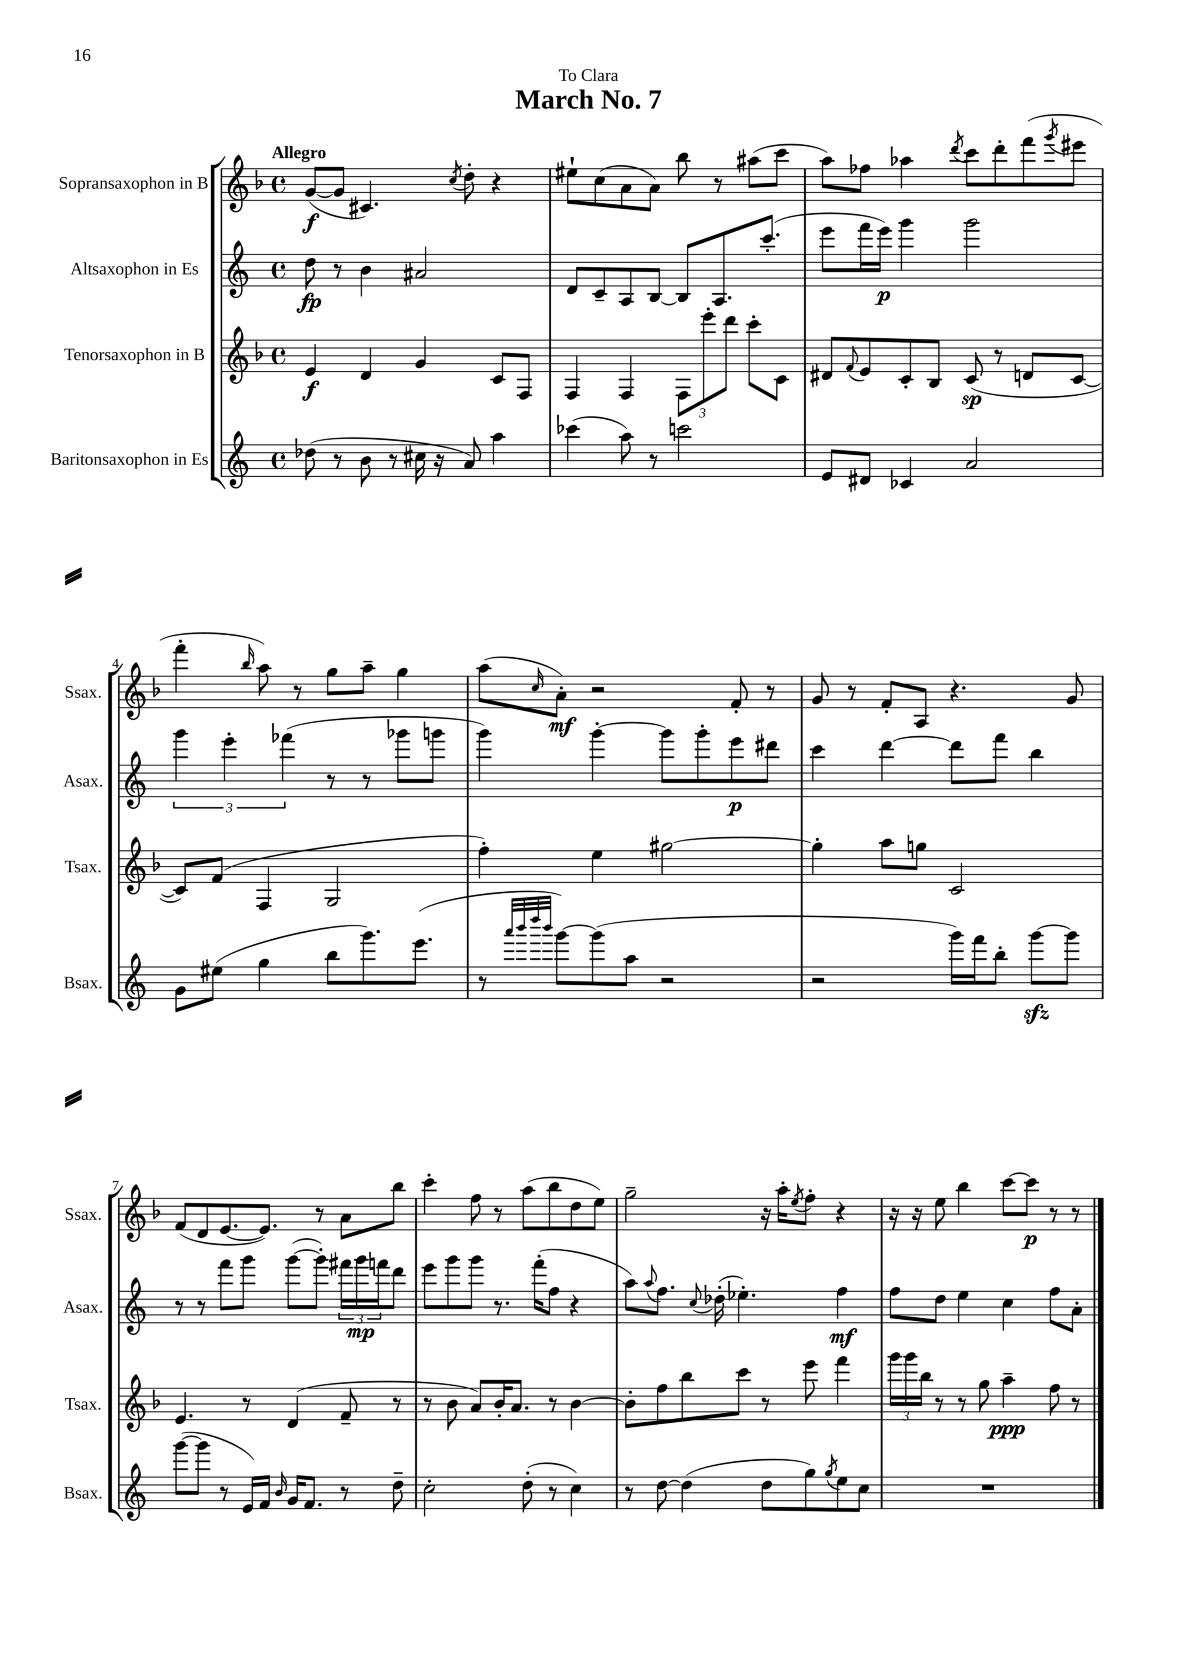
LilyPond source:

\header { title = "March No. 7" dedication = "To Clara" }
<<
\new StaffGroup <<
\new Staff = "s0" \with { instrumentName = "Sopransaxophon in B" shortInstrumentName = "Ssax." } {
    \clef treble \key f \major \defaultTimeSignature \time 4/4 \tempo "Allegro"
    g'8~\f( g'8 cis'4.) \acciaccatura { c''8 } d''8-. r4 |
    eis''8-! c''8( a'8 a'8) bes''8 r8 ais''8( c'''8 |
    a''8) fes''8 aes''4 \acciaccatura { d'''8 } c'''8 d'''8-. f'''8( \acciaccatura { g'''8 } eis'''8 |
    f'''4-. \grace { bes''16 } a''8) r8 g''8 a''8-- g''4 |
    a''8( \grace { c''16 } a'8-.\mf) r2 f'8-. r8 |
    g'8 r8 f'8-. a8 r4. g'8 |
    f'8( d'8 e'8.~ e'8.) r8 a'8 bes''8 |
    c'''4-. f''8 r8 a''8( bes''8 d''8 e''8) |
    g''2-- r16 a''16-. \acciaccatura { e''8 } f''8-. r4 |
    r16 r16 e''8 bes''4 c'''8~ c'''8\p r8 r8 \bar "|." |
}
\new Staff = "s1" \with { instrumentName = "Altsaxophon in Es" shortInstrumentName = "Asax." } {
    \clef treble \key c \major \defaultTimeSignature \time 4/4
    d''8\fp r8 b'4 ais'2 |
    d'8 c'8-- a8 b8~ b8 a8. c'''8.-.( |
    e'''8 f'''16 e'''16\p) g'''4 g'''2 |
    \tuplet 3/2 { g'''4 e'''4-. fes'''4( } r8 r8 ges'''8 g'''8 |
    g'''4) g'''4~-. g'''8 g'''8-. e'''8\p dis'''8 |
    c'''4 d'''4~ d'''8 f'''8 b''4 |
    r8 r8 f'''8 g'''8 g'''8~( g'''8-.) \tuplet 3/2 { fis'''16 g'''16\mp f'''16 } d'''8 |
    e'''8 g'''8 g'''8 r8. f'''16-.( f''8 r4 |
    a''8) \appoggiatura { a''8 } f''8. \appoggiatura { c''8 } des''16-.( ees''4.-.) f''4\mf |
    f''8 d''8 e''4 c''4 f''8 a'8-. \bar "|." |
}
\new Staff = "s2" \with { instrumentName = "Tenorsaxophon in B" shortInstrumentName = "Tsax." } {
    \clef treble \key f \major \defaultTimeSignature \time 4/4
    e'4\f d'4 g'4 c'8 f8 |
    f4 f4 \tuplet 3/2 { f8 e'''8-. d'''8 } c'''8-. c'8 |
    dis'8 \appoggiatura { f'8 } e'8 c'8-. bes8 c'8\sp( r8 d'8 c'8~ |
    c'8) f'8( f4 g2 |
    f''4-.) e''4 gis''2~ |
    gis''4-. a''8 g''8 c'2 |
    e'4. r8 d'4( f'8-- r8 |
    r8 bes'8 a'8) bes'16-. a'8. r8 bes'4~ |
    bes'8-. f''8 bes''8 c'''8 r8 e'''8 f'''4 |
    \tuplet 3/2 { g'''16 g'''16 bes''16 } r8 r8 g''8 a''4--\ppp f''8 r8 \bar "|." |
}
\new Staff = "s3" \with { instrumentName = "Baritonsaxophon in Es" shortInstrumentName = "Bsax." } {
    \clef treble \key c \major \defaultTimeSignature \time 4/4
    des''8( r8 b'8 r8 cis''16 r16 a'8) a''4 |
    ces'''4( a''8) r8 c'''2 |
    e'8 dis'8 ces'4 a'2 |
    g'8 eis''8( g''4 b''8 g'''8.) e'''8.( |
    r8 \grace { a'''32 b'''32 d''''32 b'''32 } g'''8~) g'''8( a''8 r2 |
    r2 g'''16) f'''16 b''8-. g'''8~\sfz g'''8 |
    g'''8~( g'''8 r8 e'16) f'16 \grace { b'16 } g'16 f'8. r8 d''8-- |
    c''2-. d''8-.( r8 c''4) |
    r8 d''8~ d''4( d''8 g''8) \acciaccatura { g''8 } e''8 c''8 |
    R1 \bar "|." |
}
>>
>>
